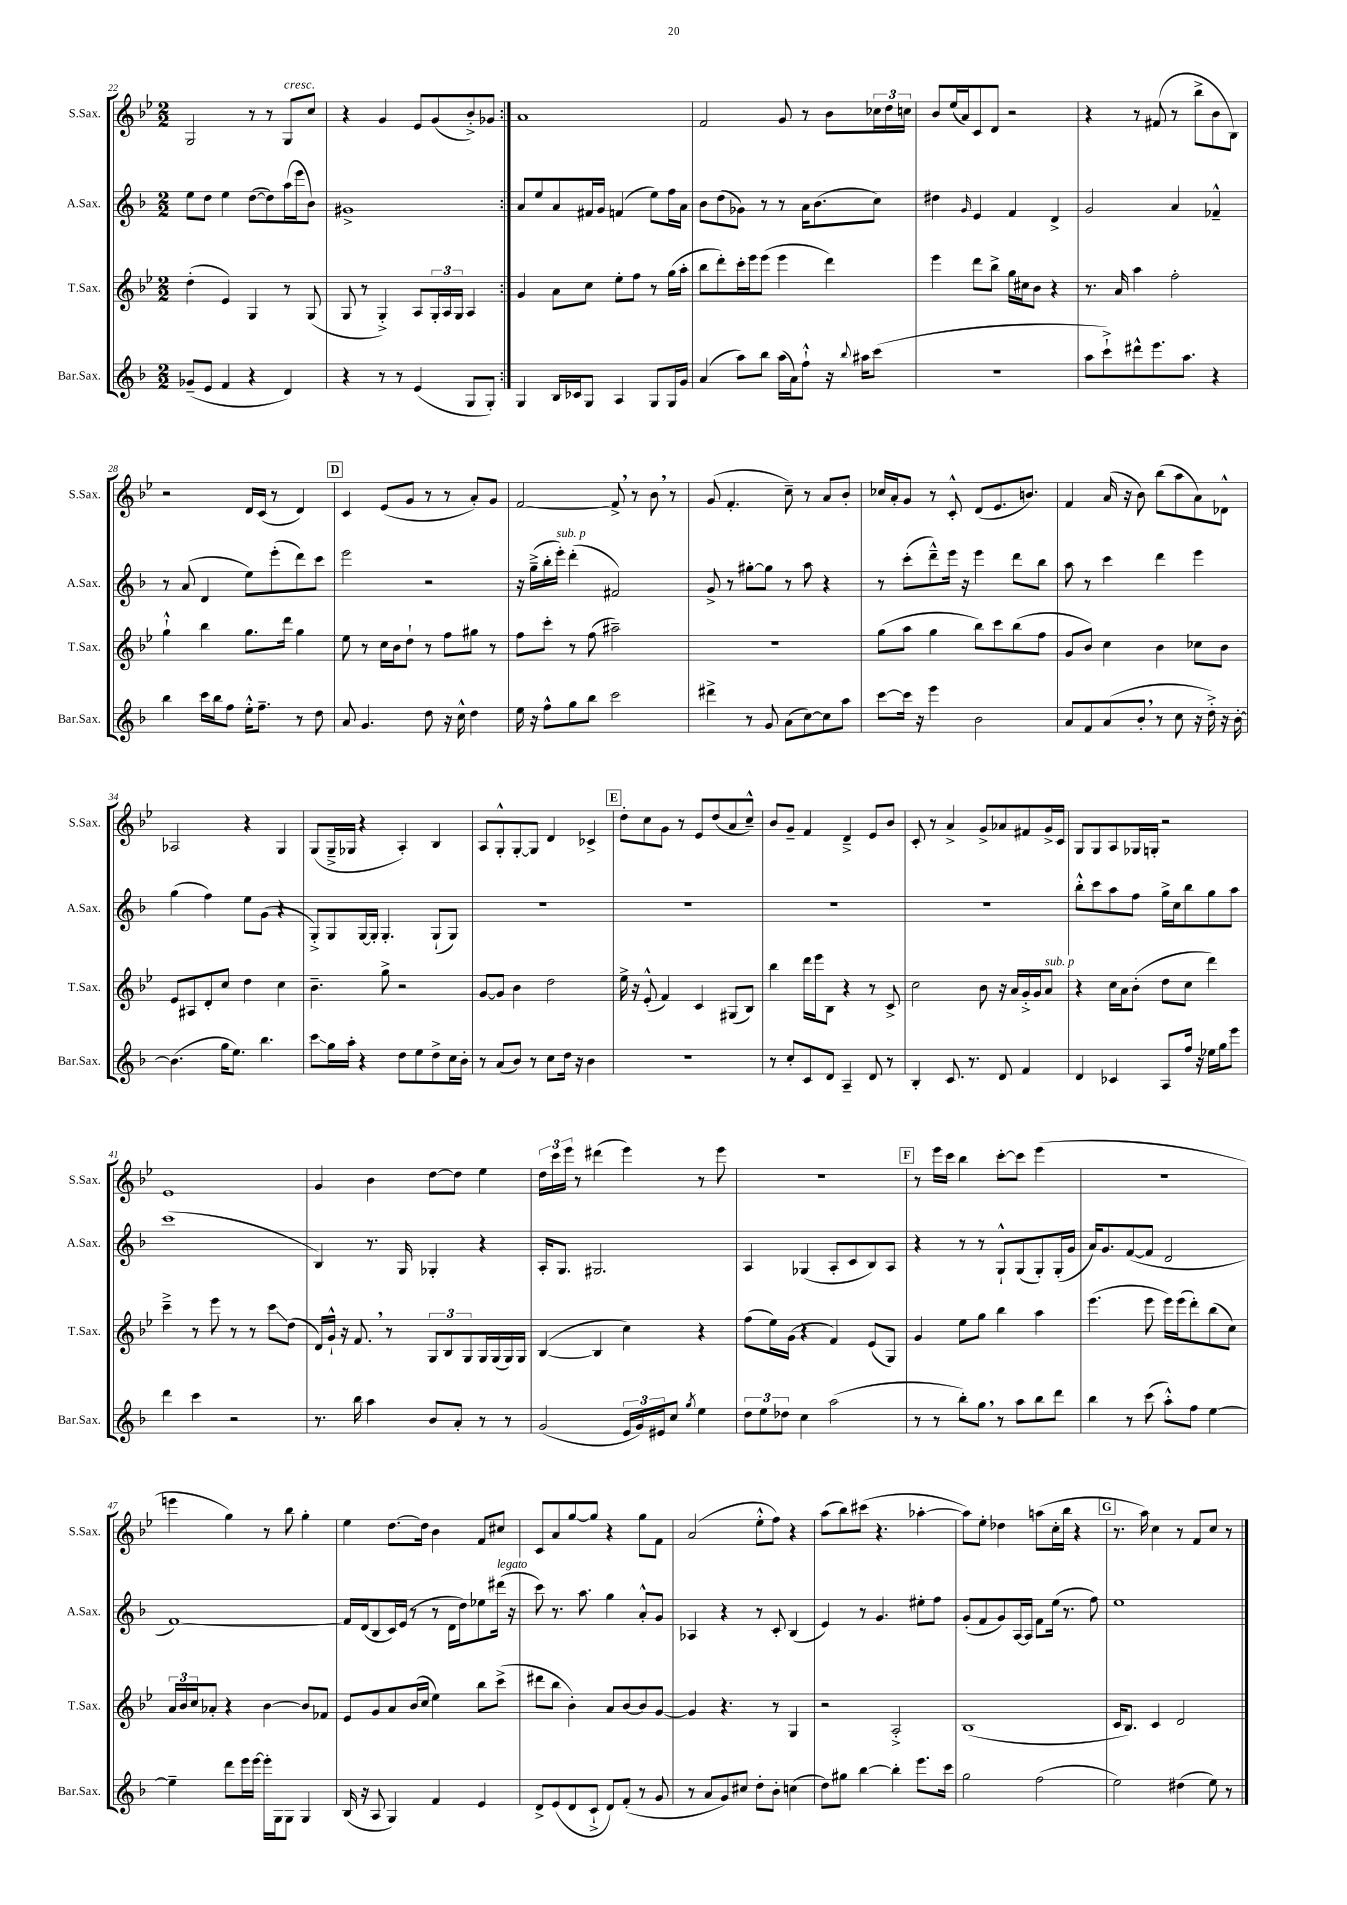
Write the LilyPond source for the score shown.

<<
\new StaffGroup <<
\new Staff = "s0" \with { instrumentName = "S.Sax." shortInstrumentName = "S.Sax." } {
    \clef treble \key bes \major \numericTimeSignature \time 2/2
    \repeat volta 2 { g2 r8 r8 g8^\markup { \italic "cresc." } c''8 |
    r4 g'4 ees'8 g'8( bes'8-.->) ges'8 | }
    a'1 |
    f'2 g'8 r8 bes'8 \tuplet 3/2 { ces''16 d''16 c''16 } |
    bes'8 ees''16( a'16) c'8 d'8 r2 |
    r4 r8 fis'8( r8 bes''8-> bes'8 bes8) |
    r2 d'16 c'16( r8 d'4) |
    \mark \markup { \box "D" } c'4 ees'8( g'8 r8 r8 a'8-.) g'8 |
    f'2~ f'8-> \breathe r8 bes'8 \breathe r8 |
    g'8( f'4.-. c''8--) r8 a'8 bes'8-. |
    ces''16 a'16-. g'8 r8 c'8-.-^ d'8( ees'8. b'8.) |
    f'4 a'16( r16 bes'8) bes''8( a''8 a'8) des'8-^ |
    aes2 r4 g4 |
    g8( g16---> ges16 r4 a4-.) bes4 |
    a8 g8-.-^ g8~-. g8 d'4 ces'4-> |
    \mark \markup { \box "E" } d''8-. c''8 g'8 r8 ees'8 d''8( a'8 c''8---^) |
    bes'8 g'8-- f'4 d'4---> ees'8 bes'8 |
    c'8-. r8 a'4-> g'8-> aes'8 fis'8 g'16-> c'16 |
    g8 g8 a8 ges16 g16-. r2 |
    ees'1 |
    g'4 bes'4 d''8~ d''8 ees''4 |
    \tuplet 3/2 { d''16 c'''16 ees'''16 } r8 dis'''4( ees'''4) r8 ees'''8 |
    R1 |
    \mark \markup { \box "F" } r8 ees'''16 c'''16 bes''4 c'''8~-. c'''8 ees'''4( |
    r1 |
    e'''4 g''4) r8 bes''8 g''4-. |
    ees''4 d''8.~ d''16 bes'4 f'8 cis''8 |
    c'8 a'8 g''8~ g''8 r4 g''8 f'8 |
    a'2( ees''8-.-^ f''8) r4 |
    a''8( bes''8) cis'''8( r4. aes''4~-. |
    aes''8) ees''8-. des''4 a''8( c''16-. bes''16 r4 |
    \mark \markup { \box "G" } r8. a''16) c''4 r8 f'8 c''8 r8 \bar "|." |
}
\new Staff = "s1" \with { instrumentName = "A.Sax." shortInstrumentName = "A.Sax." } {
    \clef treble \key f \major \numericTimeSignature \time 2/2
    \repeat volta 2 { e''8 d''8 e''4 d''8~( d''8) a''16( e'''16 bes'8) |
    gis'1-> | }
    a'8 e''8 a'8 fis'16 g'16 f'4( e''8) f''16 a'16 |
    bes'8 d''8( ges'8) r8 r8 a'16 bes'8.( c''8) |
    dis''4 \grace { g'16 } e'4 f'4 d'4-> |
    g'2 a'4 fes'4---^ |
    r8 a'8( d'4 e''8) e'''8-.( d'''8) c'''8 |
    \mark \markup { \box "D" } e'''2 r2 |
    r16 g''16--->( bes''16-. e'''16-.^\markup { \italic "sub. p" }) d'''4-.( fis'2) |
    g'8-> r8 gis''8~-. gis''8 r8 a''8 r4 |
    r8 c'''8-.( d'''8---^) e'''16 r16 e'''4 d'''8 bes''8 |
    a''8 r8 c'''4 d'''4 e'''4 |
    g''4( f''4) e''8 g'8( r4 |
    g8-.->) g8 g16~ g16-. g4.-. g8-!( g8) |
    R1 |
    \mark \markup { \box "E" } R1 |
    R1 |
    R1 |
    bes''8-.-^ c'''8 a''8 f''8 g''16-> c''16 bes''8 g''8 a''8 |
    c'''1( |
    bes4) r8. g16 ges4-. r4 |
    a16-. g8. gis2. |
    a4 ges4( a8-. c'8 bes8) a8 |
    \mark \markup { \box "F" } r4 r8 r8 g8-!-^ g8( g8-.) g16-.( g'16 |
    a'16) g'8. f'8~( f'8 d'2 |
    f'1~) |
    f'16 d'16( bes8 c'16) e'16( r8 r8 d'16 d''16) ees''8 dis'''16^\markup { \italic "legato" }( r16 |
    c'''8) r8. a''8. g''4 a'8-.-^ g'8 |
    aes4 r4 r8 c'8-. bes4( |
    e'4) r8 g'4. eis''8-. f''8 |
    g'8-.( f'8 g'8) a16~ a16 f'8 e''16( r8. f''8) |
    \mark \markup { \box "G" } e''1 \bar "|." |
}
\new Staff = "s2" \with { instrumentName = "T.Sax." shortInstrumentName = "T.Sax." } {
    \clef treble \key bes \major \numericTimeSignature \time 2/2
    \repeat volta 2 { d''4-.( ees'4) g4 r8 g8( |
    g8 r8 g4-.->) a8 \tuplet 3/2 { g16-. a16 g16 } a4 | }
    g'4 a'8 c''8 ees''8-. f''8 r8 g''16( a''16-. |
    bes''8 d'''8-.) c'''16-. ees'''16 ees'''8( ees'''4 d'''4) |
    ees'''4 d'''8 bes''8-> g''16 cis''16 bes'8 r4 |
    r8. a'16 a''4 f''2-. |
    g''4-!-^ bes''4 g''8. d'''16 g''4 |
    \mark \markup { \box "D" } ees''8 r8 c''16 bes'16 d''8-! r8 f''8 gis''8 r8 |
    f''8 c'''8-. r8 f''8( ais''2--) |
    R1 |
    g''8( a''8 g''4 bes''8) c'''8 bes''8( f''8 |
    g'8 bes'8) c''4 bes'4 ces''8 bes'8 |
    ees'8 ais8 d'8-. c''8 d''4 c''4 |
    bes'4.-- g''8-> r2 |
    g'8~ g'8 bes'4 d''2 |
    \mark \markup { \box "E" } ees''16-> r16 ees'8-.-^( f'4) c'4 gis8( bes8) |
    bes''4 d'''16 ees'''16 bes8 r4 r8 c'8-> |
    c''2 bes'8 r16 a'16 g'16-.-> g'16 a'8^\markup { \italic "sub. p" } |
    r4 c''16 a'16 bes'8-.( d''8 c''8 d'''4) |
    c'''4---> r8 ees'''8 r8 r8 c'''8\glissando d''8( |
    d'16) g'16-!-^ r16 f'8. \breathe r8 \tuplet 3/2 { g8 bes8 g8 } g16 g16( g16) g16 |
    bes4~( bes4 c''4) r4 |
    f''8( ees''16) g'16( r4 f'4) ees'8( g8) |
    \mark \markup { \box "F" } g'4 ees''8 g''8 bes''4 a''4 |
    ees'''4.( ees'''8 ees'''16) ees'''16( d'''8-.) bes''8( c''8) |
    \tuplet 3/2 { a'16 bes'16 c''16 } aes'8-. r4 bes'4~ bes'8 fes'8 |
    ees'8 g'8 a'8 bes'16( c''16 ees''4) bes''8 c'''8->( |
    dis'''8 bes''8 bes'4-.) a'8 bes'8~ bes'8 g'8~ |
    g'4 r4. r8 g4 |
    r2 a2-.-> |
    bes1( |
    \mark \markup { \box "G" } c'16 bes8.) c'4 d'2 \bar "|." |
}
\new Staff = "s3" \with { instrumentName = "Bar.Sax." shortInstrumentName = "Bar.Sax." } {
    \clef treble \key f \major \numericTimeSignature \time 2/2
    \repeat volta 2 { ges'8--( e'8 f'4 r4 d'4) |
    r4 r8 r8 e'4( g8 g8-.) | }
    g4 bes16 ces'16 g8 a4 g8 g16 g'16 |
    a'4( a''8) bes''8 a''16( a'16) f''8-!-^ r16 \appoggiatura { bes''8 } ais''16 c'''8( |
    r1 |
    a''8 c'''8-!->) dis'''8-^ e'''8. a''8. r4 |
    bes''4 c'''16 bes''16 f''8 e''16-.-^ f''8.-- r8 d''8 |
    \mark \markup { \box "D" } a'8 g'4. d''8 r16 c''16-^ d''4 |
    e''16 r16 f''8-^ g''8 bes''8 c'''2 |
    dis'''4-> r8 g'8 a'8( c''8~) c''8 a''8 |
    c'''8~ c'''16 r16 e'''4 bes'2 |
    a'8 f'8 a'8( bes'8-. \breathe r8 c''8 r16 d''16-.->) r16 bes'16~-. |
    bes'4.( g''16 e''8.) bes''4. |
    c'''8\glissando g''16 a''16-. r4 d''8 e''8 d''8-> c''16 bes'16-. |
    r8 a'8( bes'8) r8 c''8 d''16 r16 bes'4 |
    \mark \markup { \box "E" } R1 |
    r8 c''8-. c'8 d'8 a4-- d'8 r8 |
    bes4-. c'8. r8. d'8 f'4 |
    d'4 ces'4 a8 f''16 r16 ees''16 g''16 e'''8 |
    d'''4 c'''4 r2 |
    r8. bes''16 a''4 bes'8 a'8-. r8 r8 |
    g'2( \tuplet 3/2 { e'16 g'16) eis'16 } c''8 \acciaccatura { g''8 } e''4 |
    \tuplet 3/2 { d''8 e''8 des''8 } c''4 a''2( |
    \mark \markup { \box "F" } r8 r8 bes''8-.) g''8 \breathe r8 a''8 bes''8 d'''8 |
    bes''4 r8 c'''8( a''8-.-^) f''8 e''4~ |
    e''4-- d'''8 e'''16 e'''16~ e'''16-. g16 g8 g4 |
    bes16( r16 a8 g4) f'4 e'4 |
    d'8-> e'8( d'8 c'8-!-> d'8) f'8-.( r8 g'8 |
    r8 a'8 g'8) cis''8 d''8-. bes'8-. c''4( |
    d''8) gis''8 bes''4~ bes''4-. e'''8. c'''16 |
    g''2 f''2( |
    \mark \markup { \box "G" } e''2) dis''4( e''8) r8 \bar "|." |
}
>>
>>
\layout { \context { \Score currentBarNumber = #22 } }
